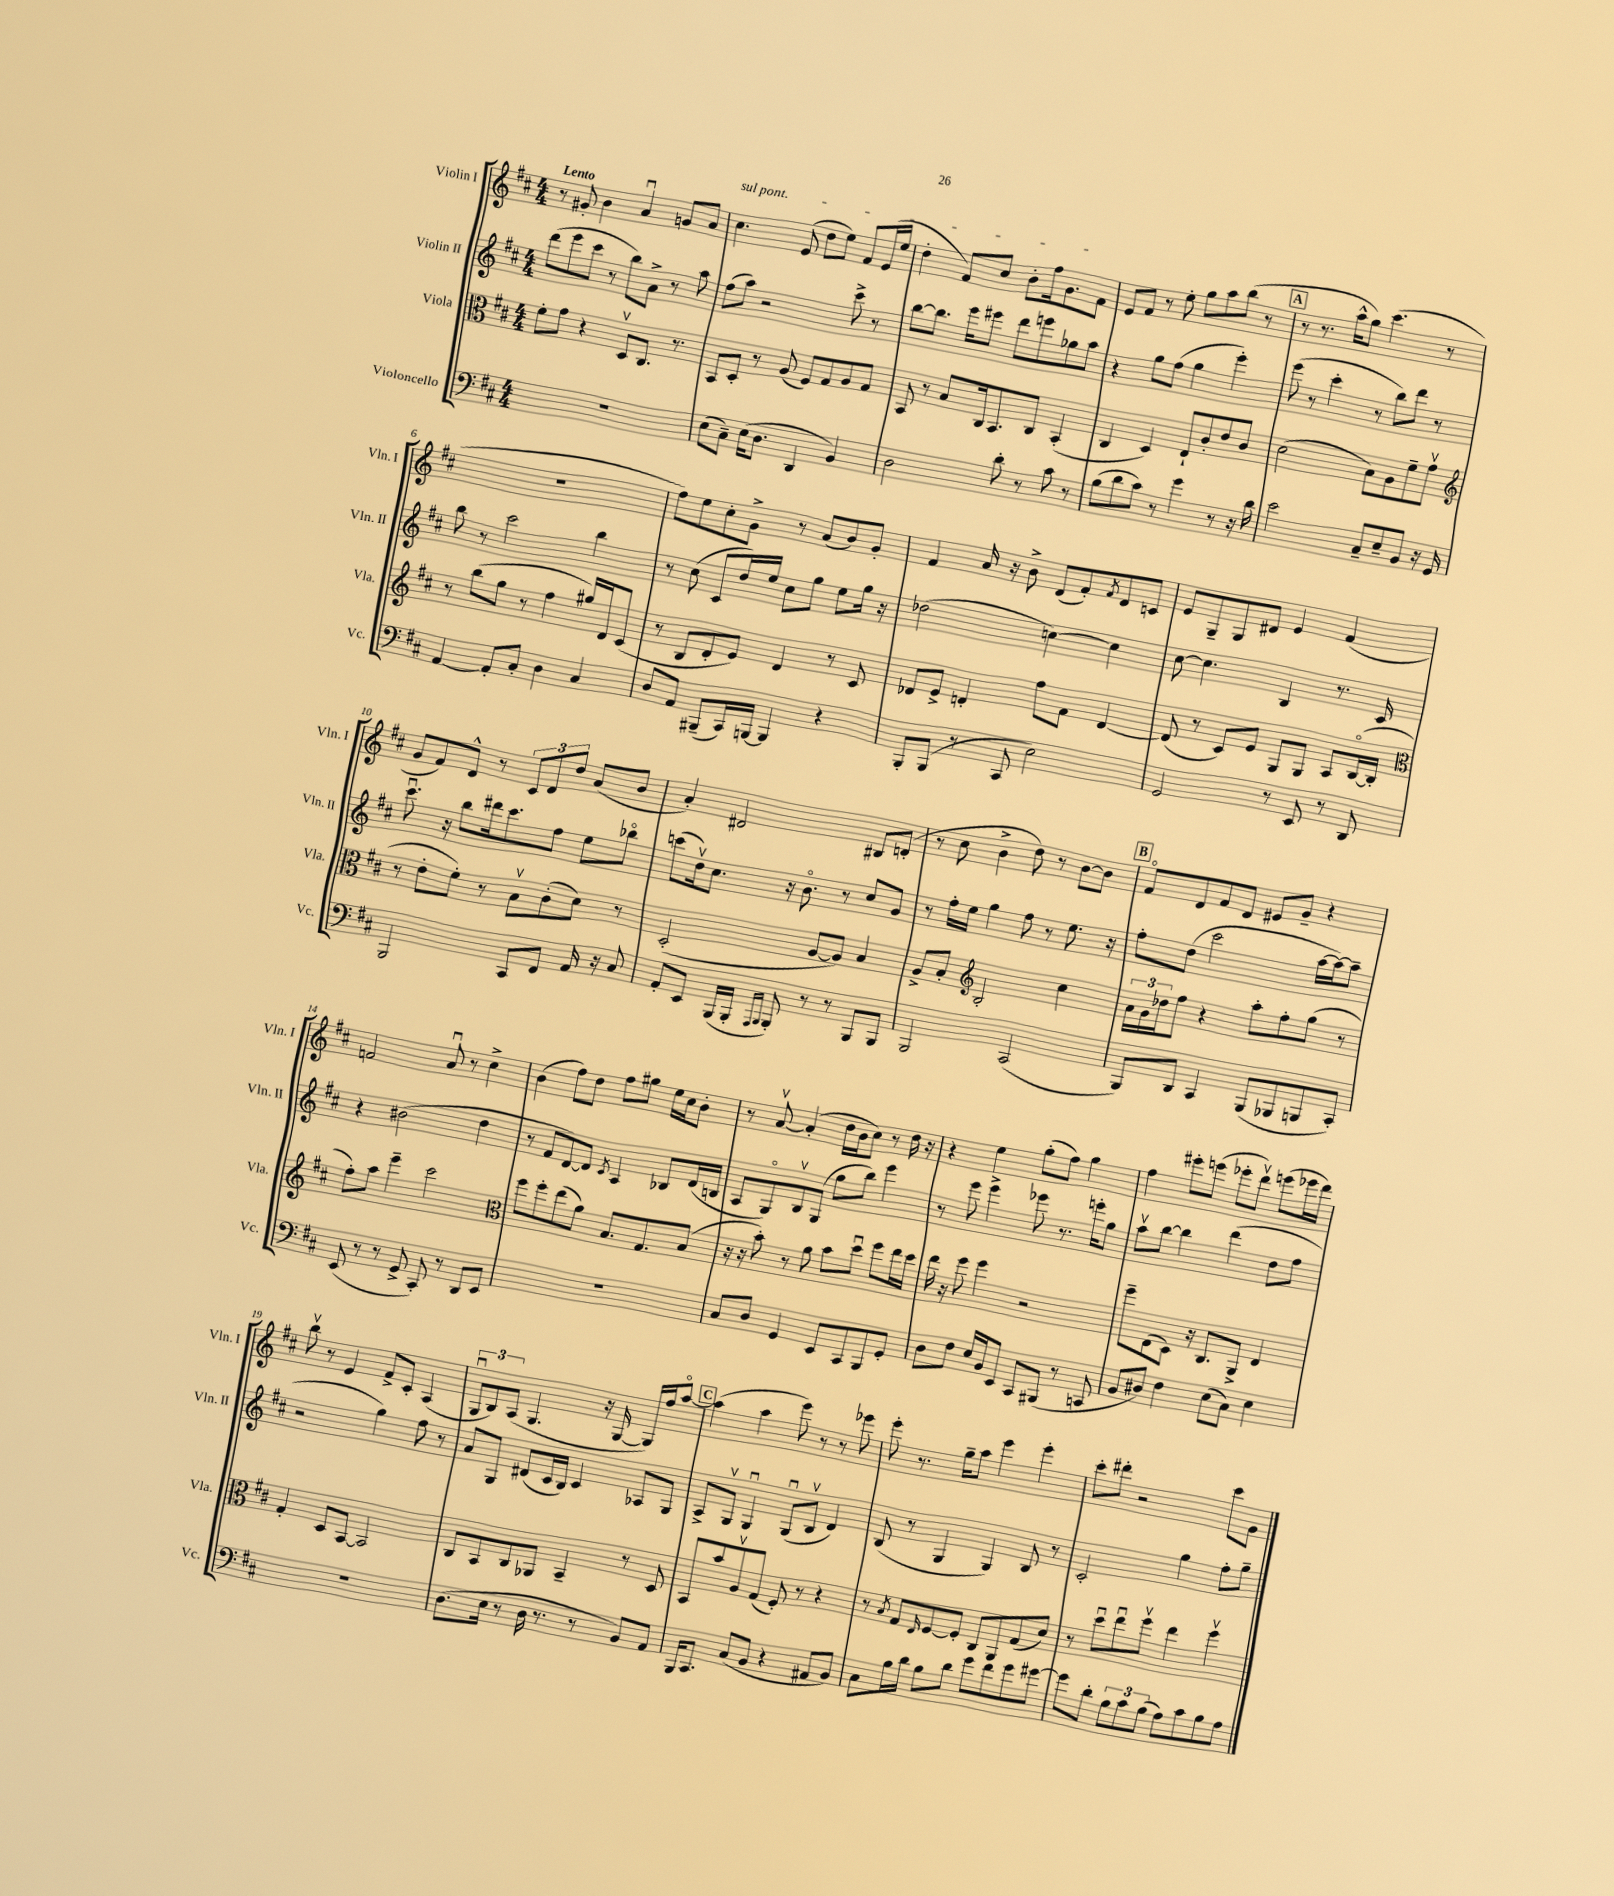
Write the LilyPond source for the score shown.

<<
\new StaffGroup <<
\new Staff = "s0" \with { instrumentName = "Violin I" shortInstrumentName = "Vln. I" } {
    \clef treble \key d \major \numericTimeSignature \time 4/4 \tempo "Lento"
    r8 gis'8-. b'4 a'4\downbow g'8 a'8 |
    \once \override TextSpanner.bound-details.left.text = \markup { \italic "sul pont." } cis''4.\startTextSpan e'8( d''8 e''8) fis'8 e'16( e''16 |
    d''4-. fis'8) cis''8 b'8-. fis''16 g'8. fis'8\stopTextSpan |
    e'8 fis'8 r8 e''8-. g''8 a''8 b''8( r8 |
    \mark \markup { \box "A" } r8 r8. a''16-^ g''8) cis'''4.( r8 |
    R1 |
    fis''8) e''8 cis''8-. g'8-> r8 a'8( b'8) g'8-. |
    fis'4 a'16 r16 b'8-> d'8( fis'8-.) \acciaccatura { fis'8 } d'8 c'8 |
    e'8 g8-- g8 dis'8 e'4 fis'4( |
    g'8 fis'8) d'8-^ r8 \tuplet 3/2 { cis'8 d'8 d''8 } a'8( b'8 |
    a'4-.) dis'2 bis8 d'8-.( |
    r8 cis''8 b'4-> d''8) r8 b'8~ b'8 |
    \mark \markup { \box "B" } fis'8\flageolet d'8 fis'8 d'8 eis'8 g'8-- r4 |
    f'2 a'8\downbow r8 cis''4-> |
    b'4( fis''8) d''8 fis''8 gis''8 e''16 cis''16 b'8-. |
    r8 a'8~\upbow a'4-.( d''16 b'16 cis''8) r8 d''16 r16 |
    r4 e''4 g''8-.( fis''8) g''4 |
    fis''4 eis'''8-. e'''8( ees'''8-. d'''8\upbow) e'''8( ees'''16 d'''16) |
    b''8\upbow r8 e'4 fis'8-> cis'8-. a4( |
    \tuplet 3/2 { g8\downbow b8) a8( } g4. r16 g16~ g16) fis''16 a''8~\flageolet |
    \mark \markup { \box "C" } a''4( a''4 e'''8) r8 r8 ees'''8 |
    e'''8-. r8. g''16-- a''8 e'''4 e'''4-. |
    cis'''8-. dis'''8-. r2 cis'''8 g'8 \bar "|." |
}
\new Staff = "s1" \with { instrumentName = "Violin II" shortInstrumentName = "Vln. II" } {
    \clef treble \key d \major \numericTimeSignature \time 4/4
    d'''8( e'''8 cis'''8 r8 b''8) a'8-> r8 a''8 |
    fis''8( a''8) r2 cis'''8-> r8 |
    b''8~ b''8. e'''16 eis'''8 d'''8 e'''8 ges''8 a''8 |
    r4 g''8 fis''8( g''4 e'''4-.) |
    \mark \markup { \box "A" } e'''8( r8 cis'''4-. r8 b''8) d'''8 r8 |
    b''8 r8 cis'''2 b''4 |
    r8 cis''8( cis'8 d''16) e''16 cis''8 g''8 e''8 g''16 r16 |
    des''2( c''4~) c''4 |
    cis''8~ cis''4. b4 r8. cis'16 |
    cis'''8.\downbow r16 b''8 dis'''16 cis'''8. fis''8 e''8 bes''8\flageolet |
    c'''8( d''16\upbow) cis''8. r16 b'8.\flageolet r8 cis''8 g'8 |
    r8 fis''16-. e''16 g''4 fis''8 r8 e''8. r16 |
    \mark \markup { \box "B" } fis''8-. d''8( cis'''2 a''16~ a''16~) a''8-- |
    r4 bis'2( d''4 |
    r8 fis'8 d'8~) d'8 \acciaccatura { cis'8 } a4 bes8 d'16( b16 |
    a8 g8\flageolet) b8\upbow g8( g''8 b''8) e'''4 |
    r8 e'''8 e'''4-> ees'''8 r8. e'''16-. g''8 |
    a''8\upbow b''8~ b''4 d'''4( d''8 fis''8 |
    r2 g''4) fis''8 r8 |
    a'8 g8 dis'8( cis'16 b16) cis'4 aes8 g8 |
    \mark \markup { \box "C" } a8-> g8\upbow g4\downbow g8\downbow( b8\upbow d'4) |
    b8( r8 g4 g4) b8 r8 |
    cis'2-. g''4 fis''8-. g''8-- \bar "|." |
}
\new Staff = "s2" \with { instrumentName = "Viola" shortInstrumentName = "Vla." } {
    \clef alto \key d \major \numericTimeSignature \time 4/4
    fis'8-. g'8 r4 d8\upbow cis8. r8. |
    b,8 d8-. r8 a8( fis8) g8 a8 g8 |
    b,8 r8 b8 cis16 b,8. cis8 b,4-.( |
    cis4 d4) e8-! cis'8-. e'8 cis'8 |
    \mark \markup { \box "A" } d'2( b8) a8 fis'8-- g'8\upbow |
    \clef treble r8 b''8( g''8 r8 fis''4 gis''16) d'16 cis'8( |
    r8 b8 d'8-. e'8) d'4 r8 cis'8 |
    des'8 e'8-> d'4-. fis''8 fis'8 d'4~ |
    d'8( r8 cis'8) e'8 g8 g8 a8 b16~\flageolet( b16-. |
    \clef alto r8 e'8-. fis'8-.) r8 b8\upbow cis'8-.( d'8) r8 |
    d2-.( a8~ a8) b4 |
    a8-> b8-. \clef treble b2-. cis''4 |
    \mark \markup { \box "B" } \tuplet 3/2 { a'16 g'16 des''16 } fis''8 r4 a''8-. fis''8-. g''8( r8 |
    fis''8-.) a''8 e'''4-- cis'''2 |
    \clef alto fis''8 fis''8-. e''8( a'8) b8. g8. b8( |
    r16 r16 b'8-.) r8 a'8 b'8 d''8\downbow fis''8 e''16 d''16 |
    e''16 r16 fis''8 fis''4 r2 |
    fis''8-- e8( d8) r16 cis8. a,8-> e4 |
    g4-. d8 b,8~ b,2 |
    cis8 b,8 cis8 aes,8 b,4-- r8 d8 |
    \mark \markup { \box "C" } b,8 b'8 a8\upbow g8( fis8-.) r8 r4 |
    r8 \acciaccatura { b8 } g8 \grace { e16 } fis8~ fis8-. cis8 a,8 g8( d'8) |
    r8 d''8\downbow e''8\downbow fis''8\upbow e''4 fis''4\upbow \bar "|." |
}
\new Staff = "s3" \with { instrumentName = "Violoncello" shortInstrumentName = "Vc." } {
    \clef bass \key d \major \numericTimeSignature \time 4/4
    R1 |
    e8( cis8--) e16( d8. d,4 b,4) |
    d2 d'8-. r8 cis'8 r8 |
    b8( d'8 cis'8) r8 g'4 r8 r16 d'16 |
    \mark \markup { \box "A" } e'2 cis8-- e8-- b,8 r16 g,16 |
    a,4~ a,8-. cis8-. d4 cis4 |
    d8 a,8 bis,,8--( cis,16) b,,16~ b,,4 r4 |
    b,,8-. b,,8( r8 cis,8 e2) |
    g,2 r8 e,8 r8 d,8 |
    b,,2 cis,8 fis,8 a,16 r16 cis8 |
    a,8-. e,8 b,,16( b,,16-. \grace { a,,16 b,,16 } b,,8-.) r8 r8 b,,8 b,,8 |
    b,,2 cis,2( |
    \mark \markup { \box "B" } b,,8) d,8 cis,4 b,,8( bes,,8 b,,8 cis,8-.) |
    e,8( r8 r8 g,8-> cis,8-.) r8 d,8 e,8 |
    R1 |
    cis8 d8 g,4 e,8 cis,8 b,,8 g,8-. |
    d8 fis8 e16 b,16 e,8 cis,8 bis,,8( r8 c,8 |
    b,8 dis8) fis4 e8( cis8) e4 |
    r1 |
    d8.( e16 r8 d16 r8. r8 b,8) a,8 |
    \mark \markup { \box "C" } b,,16 cis,8. cis8( b,8 r4 ais,8 b,8) |
    cis8 b16 d'16 b8 d'8 g'8 fis'8 g'8 gis'8~ |
    gis'8 d'8-. \tuplet 3/2 { b8 cis'8 b8( } a8) cis'8 b8 a8 \bar "|." |
}
>>
>>
